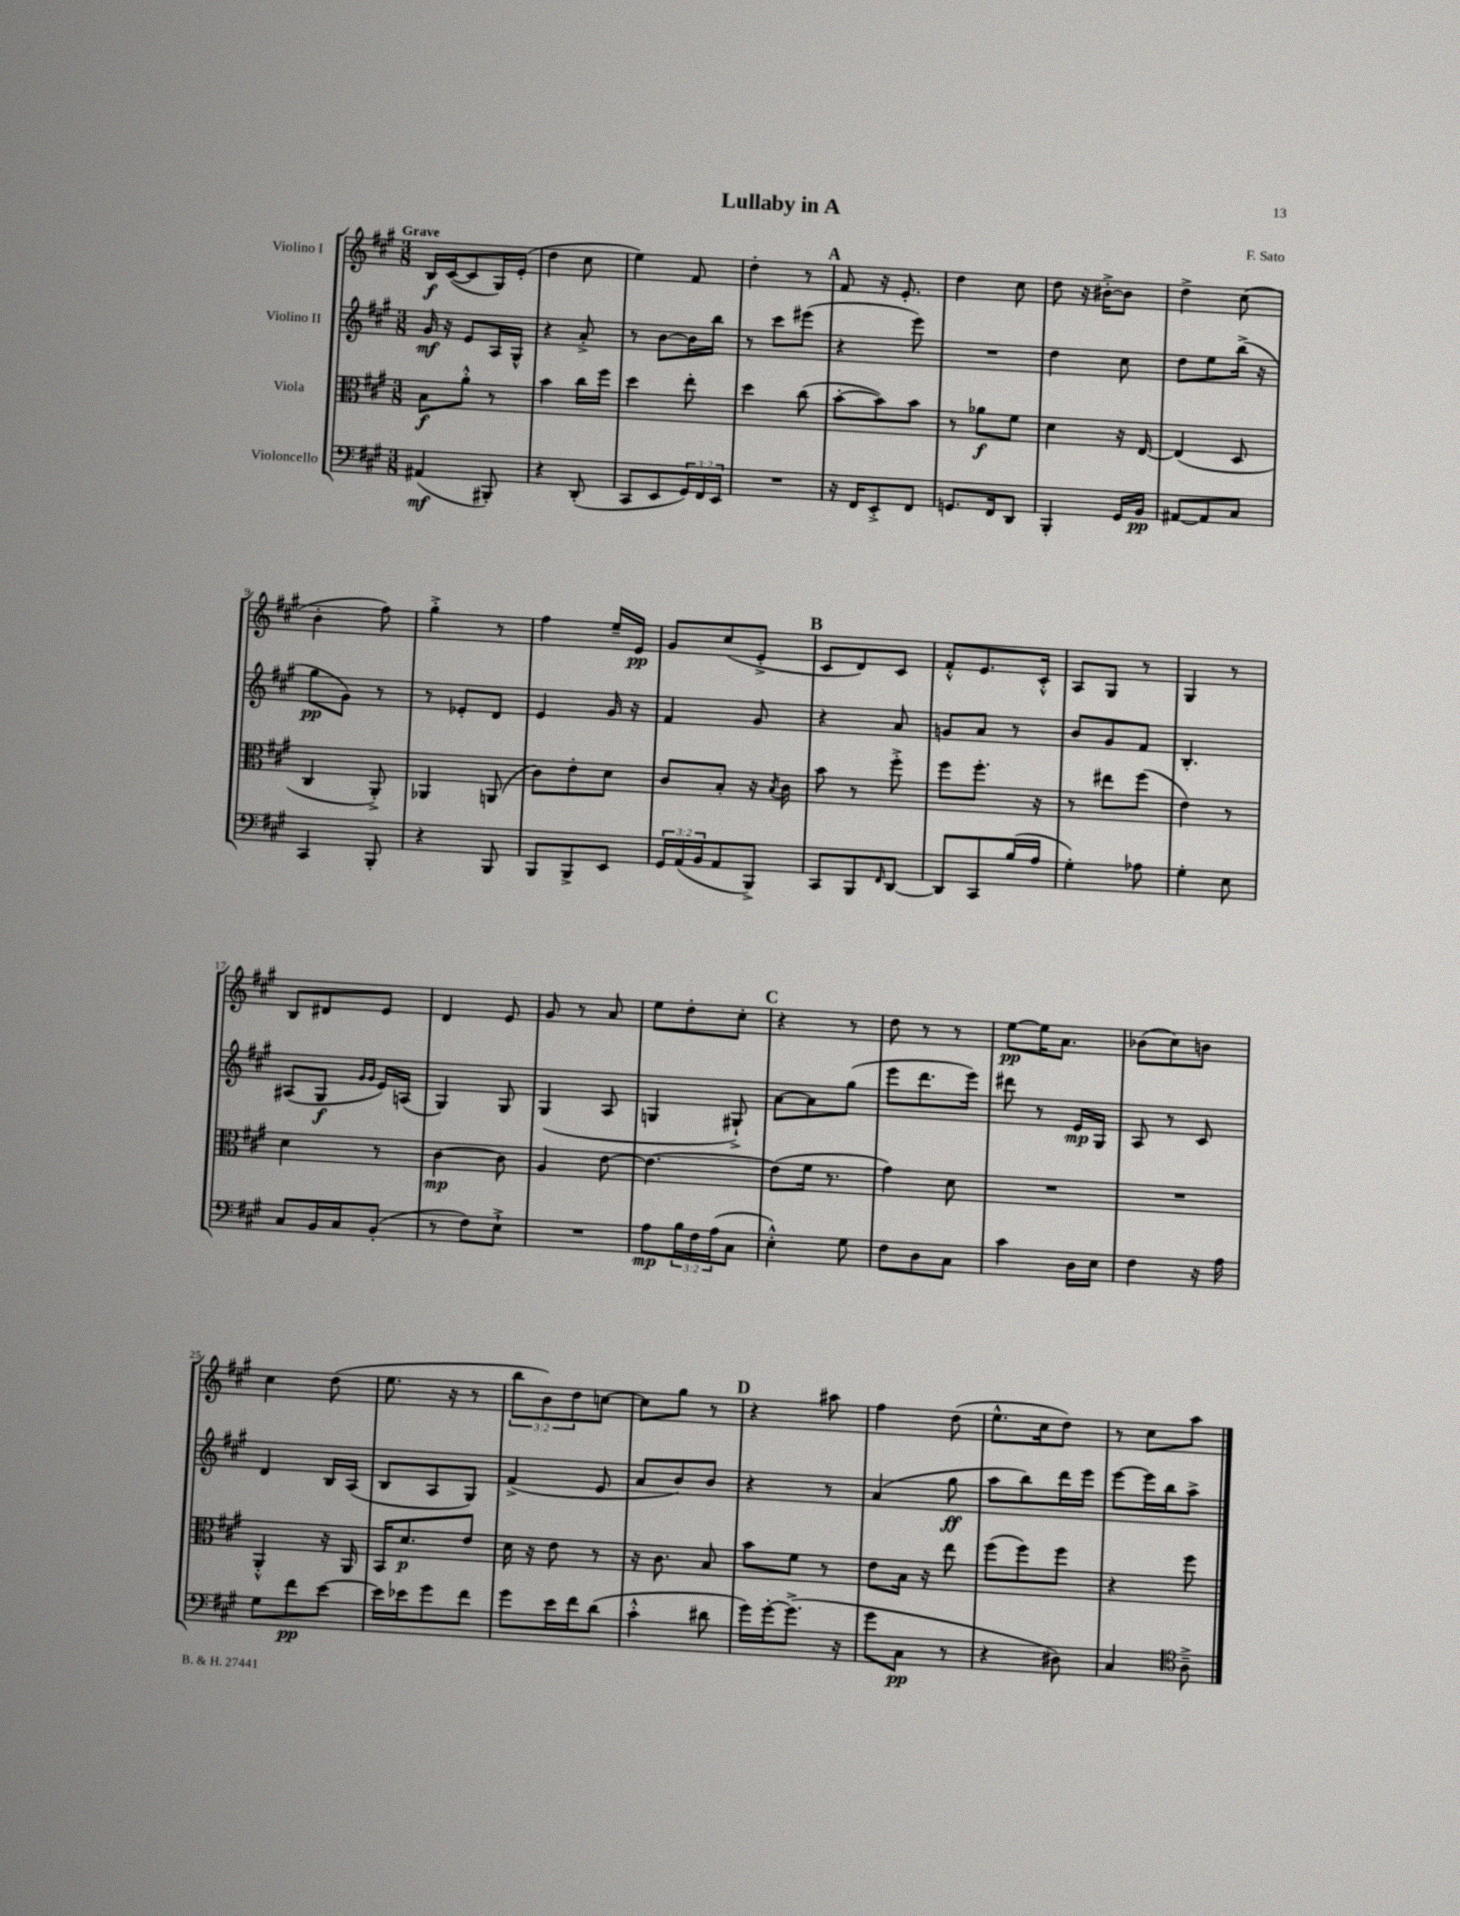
\header { title = "Lullaby in A" composer = "F. Sato" }
<<
\new StaffGroup <<
\new Staff = "s0" \with { instrumentName = "Violino I" } {
    \clef treble \key a \major \numericTimeSignature \time 3/8 \override Staff.TupletNumber.text = #tuplet-number::calc-fraction-text \tempo "Grave"
    b16\f cis'16~( cis'8 gis16) e'16-.( |
    d''4 cis''8 |
    e''4) fis'8 |
    d''4-. r8 |
    \mark \markup { \bold "A" } fis'8 r16 e'8.-. |
    d''4 cis''8 |
    d''8 r16 bis'16~-.-> bis'8 |
    d''4-> cis''8( |
    b'4-. fis''8) |
    gis''4-.-> r8 |
    fis''4 e''16-- e'16\pp |
    gis'8 cis''8( e'8-.-> |
    \mark \markup { \bold "B" } cis'8 d'8) cis'8 |
    fis'8-.-^ e'8. cis'16-.-^ |
    a8 gis8 r8 |
    gis4 r8 |
    b8 dis'8 e'8 |
    d'4 e'8 |
    gis'8 r8 a'8 |
    e''8 d''8-. cis''8-. |
    \mark \markup { \bold "C" } r4 r8 |
    d''8 r8 r8 |
    e''8~\pp e''16 a'8. |
    bes'8( cis''8) b'8 |
    cis''4 d''8( |
    e''8. r16 r8 |
    \tuplet 3/2 { b''8 b'8) d''8 } c''8~ |
    c''8 gis''8 r8 |
    \mark \markup { \bold "D" } r4 ais''8 |
    fis''4 d''8( |
    e''8.-^ cis''16 d''8) |
    r8 cis''8 a''8 \bar "|." |
}
\new Staff = "s1" \with { instrumentName = "Violino II" } {
    \clef treble \key a \major \numericTimeSignature \time 3/8
    gis'16\mf r16 e'8 a16 gis16-^ |
    r4 a'8-.-> |
    r8 b'8~ b'16 b''16 |
    r8 cis'''8 eis'''8( |
    \mark \markup { \bold "A" } r4 e'''8) |
    R4. |
    d''4 cis''8 |
    d''8 e''8 b''16->( r16 |
    gis''8\pp gis'8) r8 |
    r8 ees'8-. d'8 |
    e'4 gis'16 r16 |
    fis'4 gis'8 |
    \mark \markup { \bold "B" } r4 a'8 |
    g'8 a'8 r8 |
    b'8 gis'8 fis'8 |
    b4.-. |
    ais8( gis8\f \grace { gis'16 gis'16 } e'16) a16( |
    gis4) gis8 |
    gis4( a8 |
    g4 gis8-!->) |
    \mark \markup { \bold "C" } a'8~ a'8 gis''8( |
    e'''8 d'''8. e'''16) |
    dis'''8 r8 e'16\mp gis16 |
    a8 r8 cis'8 |
    d'4 b16 a16( |
    b8 a8 gis8) |
    fis'4->( e'8 |
    a'8 b'8) b'8 |
    \mark \markup { \bold "D" } r4 r8 |
    a'4( gis''8\ff |
    a''8 b''8) d'''16 e'''16 |
    e'''8~ e'''16 b''16 a''8-> \bar "|." |
}
\new Staff = "s2" \with { instrumentName = "Viola" } {
    \clef alto \key a \major \numericTimeSignature \time 3/8
    b8\f a'8-.-^ r8 |
    b'4 cis''16 fis''16 |
    d''4 e''8-. |
    d''4 cis''8( |
    \mark \markup { \bold "A" } b'8~-. b'8) b'8 |
    r8 aes'8\f fis'8 |
    d'4 r16 e16~ |
    e4( d8 |
    cis4 a,8-.->) |
    aes,4 a,8( |
    cis'8) e'8-. d'8 |
    cis'8 b8-. r16 \acciaccatura { b8 } cis'16 |
    \mark \markup { \bold "B" } b'8 r8 fis''8-.-> |
    fis''8 fis''8.-. r16 |
    r8 eis''8 fis''8( |
    e'4) r8 |
    d'4 r8 |
    cis'4~\mp cis'8 |
    a4 e'8~ |
    e'4.~ |
    \mark \markup { \bold "C" } e'8( fis'16 r8. |
    gis'4) d'8 |
    R4. |
    R4. |
    a,4-.-^ r16 a,16 |
    b,16 d'8.\p e'8 |
    d'16 r16 e'8 r8 |
    r16 cis'8. b8 |
    \mark \markup { \bold "D" } b'8 fis'8 r8 |
    e'8 b16 r16 e''8 |
    fis''8( fis''8) fis''8 |
    r4 fis''8 \bar "|." |
}
\new Staff = "s3" \with { instrumentName = "Violoncello" } {
    \clef bass \key a \major \numericTimeSignature \time 3/8 \override Staff.TupletNumber.text = #tuplet-number::calc-fraction-text
    ais,4\mf( bis,,8-.) |
    r4 d,8-.( |
    cis,8 e,8 \tuplet 3/2 { gis,16) fis,16 e,16 } |
    R4. |
    \mark \markup { \bold "A" } r16 fis,16 e,8-.-> fis,8 |
    g,8. fis,16 d,8 |
    b,,4-. gis,16 b,16\pp |
    ais,8~ ais,8 cis8 |
    cis,4 b,,8-. |
    r4 b,,8 |
    b,,8 b,,8-> e,8 |
    \tuplet 3/2 { gis,16 a,16( b,16 } a,8 b,,8->) |
    \mark \markup { \bold "B" } cis,8 b,,8 \grace { fis,16 } d,8~ |
    d,8 cis,8 b16( a16 |
    gis4-.) aes8 |
    gis4-. e8 |
    cis8 b,16 cis16 b,8-.( |
    r8 fis8) e8-!-> |
    R4. |
    a8\mp \tuplet 3/2 { b16 fis16 a16( } cis8 |
    \mark \markup { \bold "C" } e4-.-^) gis8 |
    fis8 d8 cis8 |
    cis'4 d16 e16 |
    fis4 r16 a16 |
    gis8 fis'8\pp e'8~ |
    e'16 ees'16 gis'8 fis'8 |
    gis'8 e'16 fis'16 d'8( |
    cis'4-.-^ dis'8 |
    \mark \markup { \bold "D" } gis'16) gis'16~-. gis'8.->( r16 |
    gis'8 cis8\pp r8 |
    r4 dis8) |
    cis4 \clef tenor a8---> \bar "|." |
}
>>
>>
